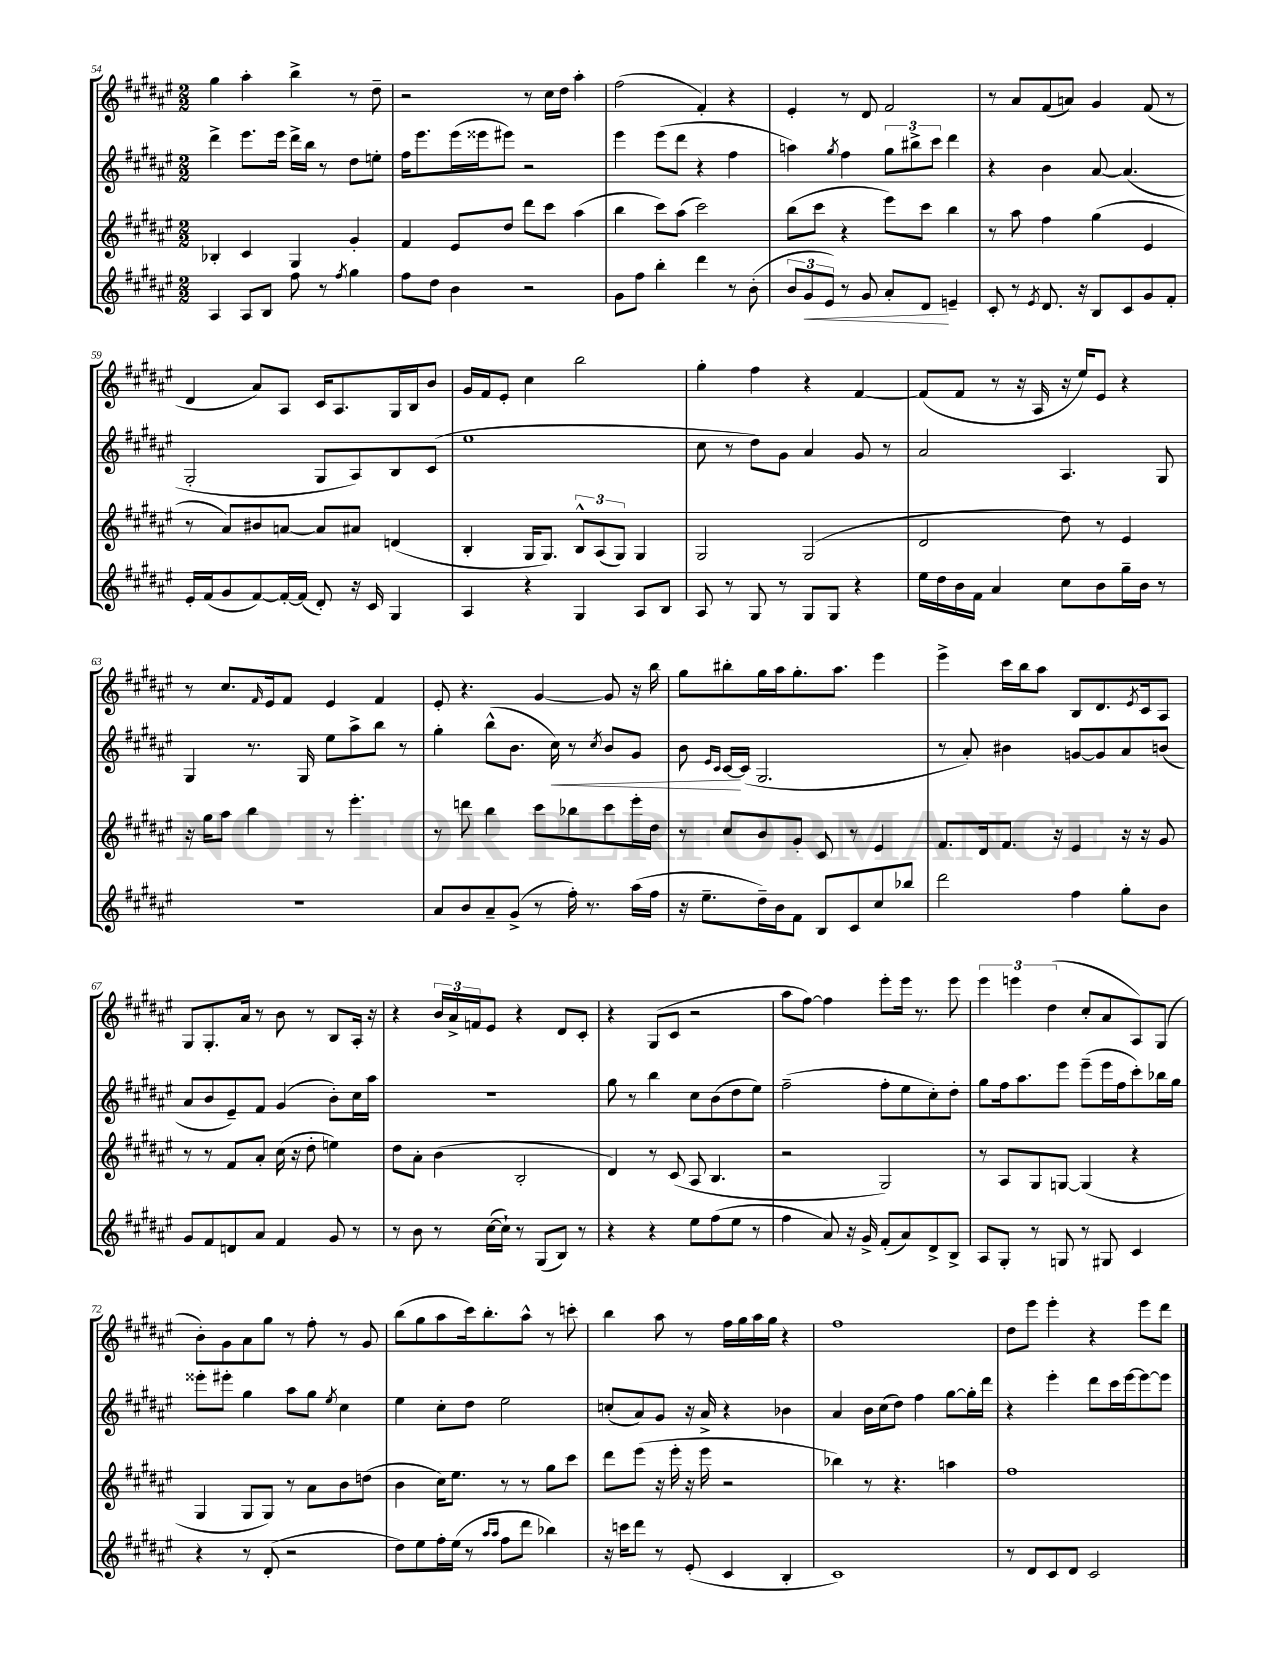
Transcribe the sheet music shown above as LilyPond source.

<<
\new StaffGroup <<
\new Staff = "s0" {
    \clef treble \key fis \major \numericTimeSignature \time 2/2
    gis''4 ais''4-. b''4-> r8 dis''8-- |
    r2 r8 cis''16 dis''16 ais''4-. |
    fis''2( fis'4-.) r4 |
    eis'4-. r8 dis'8 fis'2 |
    r8 ais'8 fis'8( a'8) gis'4 fis'8( r8 |
    dis'4 ais'8) ais8 cis'16 ais8. gis16 b16 b'8 |
    gis'16 fis'16 eis'8-. cis''4 b''2 |
    gis''4-. fis''4 r4 fis'4~ |
    fis'8( fis'8 r8 r16 ais16 r16 eis''16) eis'8 r4 |
    r8 cis''8. \grace { fis'16 } eis'16 fis'8 eis'4 fis'4 |
    eis'8-. r4. gis'4~ gis'8 r16 b''16 |
    gis''8 bis''8-. gis''16 ais''16 gis''8.-. ais''8. eis'''4 |
    eis'''4-> cis'''16 b''16 ais''8 b8 dis'8. \acciaccatura { eis'8 } cis'16 ais8 |
    gis8 gis8.-. ais'16 r8 b'8 r8 b8 ais16-. r16 |
    r4 \tuplet 3/2 { b'16 ais'16-> f'16 } eis'8 r4 dis'8 cis'8-. |
    r4 gis8( cis'8 r2 |
    ais''8 fis''8~) fis''4 eis'''8-. eis'''16 r8. eis'''8 |
    \tuplet 3/2 { eis'''4 e'''4 dis''4( } cis''8-. ais'8 ais8) gis8( |
    b'8-.) gis'8 ais'8 gis''8 r8 fis''8-. r8 gis'8 |
    b''8( gis''8 ais''8 cis'''16) b''8.-. ais''8-^ r8 c'''8-. |
    b''4 ais''8 r8 fis''16 gis''16 ais''16 gis''16 r4 |
    fis''1 |
    dis''8 eis'''8 eis'''4-. r4 eis'''8 dis'''8 \bar "|." |
}
\new Staff = "s1" {
    \clef treble \key fis \major \numericTimeSignature \time 2/2
    dis'''4-> eis'''8. eis'''16 dis'''16-> b''16 r8 dis''8 e''8-. |
    fis''16 eis'''8. eis'''16( eisis'''16 eis'''8) r2 |
    eis'''4 eis'''8( dis'''8 r4 fis''4 |
    a''4) \acciaccatura { gis''8 } fis''4 \tuplet 3/2 { gis''8 bis''8-> cis'''8 } dis'''4 |
    r4 b'4 ais'8~ ais'4.( |
    gis2-. gis8 ais8) b8 cis'8( |
    eis''1 |
    cis''8 r8 dis''8) gis'8 ais'4 gis'8 r8 |
    ais'2 ais4. gis8 |
    gis4 r8. gis16 eis''8 ais''8-> b''8 r8 |
    gis''4-. b''8-^( b'8. cis''16\<) r8 \acciaccatura { cis''8 } b'8 gis'8 |
    b'8 \grace { eis'16 cis'16 } cis'16~\! cis'16( gis2. |
    r8 ais'8-.) bis'4 g'8~ g'8 ais'8 b'8( |
    ais'8 b'8 eis'8--) fis'8 gis'4( b'8-.) cis''16 ais''16 |
    R1 |
    gis''8 r8 b''4 cis''8 b'8( dis''8 eis''8) |
    fis''2--( fis''8-. eis''8 cis''8-.) dis''8-. |
    gis''8 fis''16 ais''8. eis'''8 eis'''8--( eis'''16 fis''16 cis'''8-.) bes''16 gis''16 |
    eisis'''8-. eis'''8-. gis''4 ais''8 gis''8 \acciaccatura { eis''8 } cis''4 |
    eis''4 cis''8-. dis''8 eis''2 |
    c''8-.( ais'8) gis'8 r16 ais'16-> r4 bes'4 |
    ais'4 b'16 cis''16( dis''8) fis''4 gis''8~ gis''16-. dis'''16 |
    r4 eis'''4-. dis'''8 cis'''16 eis'''16~ eis'''8~ eis'''8 \bar "|." |
}
\new Staff = "s2" {
    \clef treble \key fis \major \numericTimeSignature \time 2/2
    bes4-. cis'4 gis4 gis'4-. |
    fis'4 eis'8 dis''8 dis'''8 cis'''8 ais''4( |
    b''4 cis'''8) ais''8( cis'''2) |
    b''8( cis'''8 r4 eis'''8) cis'''8 b''4 |
    r8 ais''8 fis''4 gis''4( eis'4 |
    r8 ais'8) bis'8 a'8~ a'8 ais'8 d'4( |
    b4-. gis16 gis8.) \tuplet 3/2 { b8-^ ais8( gis8) } gis4 |
    gis2 gis2( |
    dis'2 dis''8) r8 eis'4 |
    r16 gis''16 ais''8 b''4 r8 eis'''4.-. |
    r8 d'''8 b''4 cis'''8 bes''8 cis'''8 eis'''16-. dis''16 |
    r8 cis''8 b'8 gis'8-. cis'8 r8 eis'4 |
    fis'8. dis'16 fis'8. r16 eis'4 r16 r16 gis'8 |
    r8 r8 fis'8 ais'8-. cis''16( r16 dis''8-. e''4) |
    dis''8 ais'8-. b'4( b2-. |
    dis'4) r8 cis'8( ais8 b4. |
    r2 gis2) |
    r8 ais8 gis8 g8~ g4( r4 |
    gis4 gis8 gis8) r8 ais'8 b'8 d''8( |
    b'4 cis''16) eis''8. r8 r8 gis''8 cis'''8 |
    dis'''8 eis'''8( r16 eis'''16-. r16 eis'''16 r2 |
    bes''4) r8 r4. a''4 |
    fis''1 \bar "|." |
}
\new Staff = "s3" {
    \clef treble \key fis \major \numericTimeSignature \time 2/2
    ais4 ais8 b8 fis''8 r8 \acciaccatura { fis''8 } gis''4 |
    fis''8 dis''8 b'4 r2 |
    gis'8 fis''8 b''4-. dis'''4 r8 b'8-.( |
    \tuplet 3/2 { b'8 gis'8\< eis'8) } r8 gis'8 ais'8-. dis'8\! e'4-- |
    cis'8-. r8 \acciaccatura { eis'8 } dis'8. r16 b8 cis'8 gis'8 fis'8-. |
    eis'16-. fis'16( gis'8 fis'8~) fis'16~-. fis'16( dis'8-.) r16 cis'16 gis4 |
    ais4 r4 gis4 ais8 b8 |
    ais8 r8 gis8 r8 gis8 gis8 r4 |
    eis''16 dis''16 b'16 fis'16 ais'4 cis''8 b'8 gis''16-- b'16 r8 |
    r1 |
    ais'8 b'8 ais'8-- gis'8->( r8 fis''16-.) r8. ais''16( fis''16 |
    r16 eis''8.-- dis''16--) b'16 fis'8 b8 cis'8 cis''8 bes''8 |
    dis'''2 fis''4 gis''8-. b'8 |
    gis'8 fis'8 d'8 ais'8 fis'4 gis'8 r8 |
    r8 b'8 r8 cis''16~( cis''16-!) r8 gis8( b8) r8 |
    r4 r4 eis''8 fis''8( eis''8 r8 |
    fis''4 ais'8) r16 gis'16-> fis'8-.( ais'8) dis'8-> b8-> |
    ais8 gis8-. r8 g8 r8 gis8 cis'4 |
    r4 r8 dis'8-.( r2 |
    dis''8) eis''8 fis''16-. eis''16( r8 \grace { ais''16 ais''16 } fis''8 dis'''8 bes''4) |
    r16 c'''16 dis'''8 r8 eis'8-.( cis'4 b4-. |
    cis'1) |
    r8 dis'8 cis'8 dis'8 cis'2 \bar "|." |
}
>>
>>
\layout { \context { \Score currentBarNumber = #54 } }
